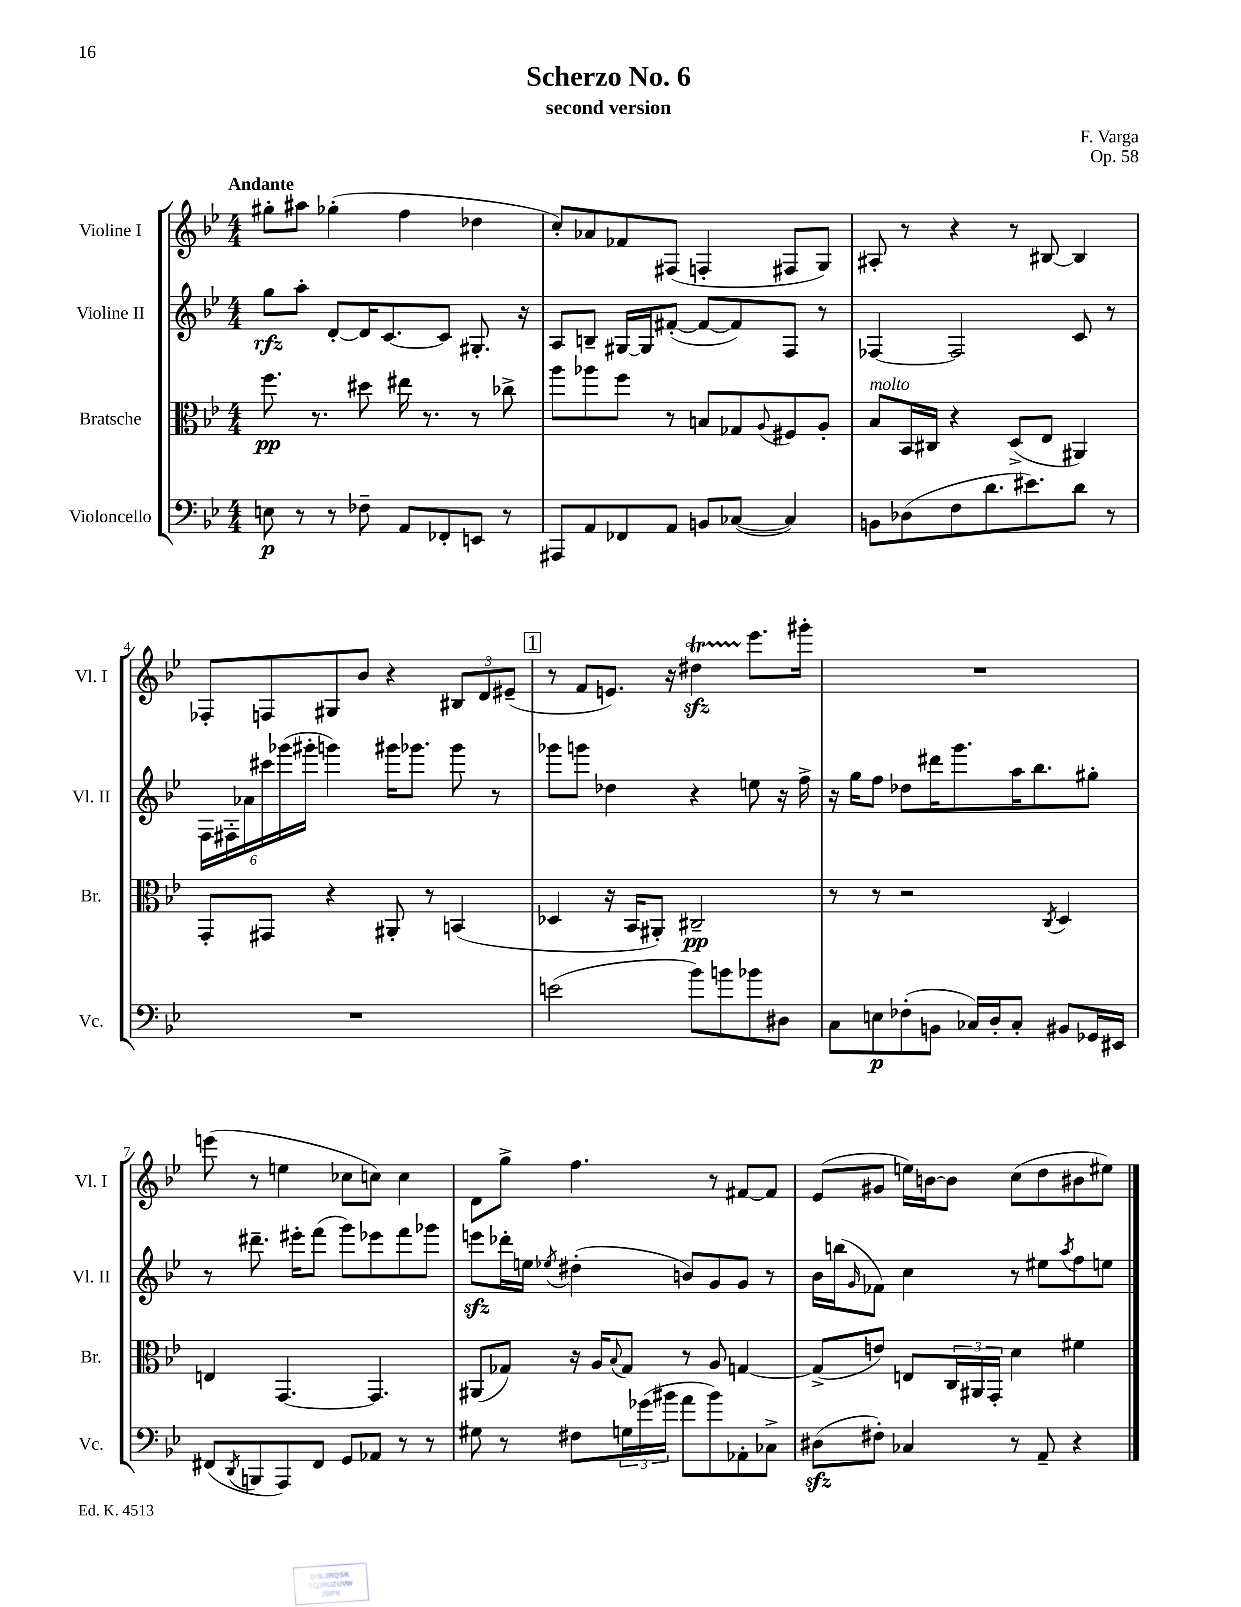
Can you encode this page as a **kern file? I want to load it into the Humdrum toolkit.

**kern	**kern	**kern	**kern
*staff4	*staff3	*staff2	*staff1
*clefF4	*clefC3	*clefG2	*clefG2
*k[b-e-]	*k[b-e-]	*k[b-e-]	*k[b-e-]
*M4/4	*M4/4	*M4/4	*M4/4
8E\	8.ff\	8gg\L	8gg#'\L
8r	.	8aa'\J	8aa#\J
.	8.r	.	.
8r	.	[8d'/L	(4gg-'\
8F-~\	8dd#\	16d/]K	.
.	.	[8.c/	.
8AA/L	16ee#\	.	4ff\
.	8.r	.	.
8FF-'/	.	8c/]J	.
8EE/J	8r	8.G#'/	4dd-\
8r	8cc-^\	.	.
.	.	16r	.
=	=	=	=
8AAA#/L	8aa\L	8A/L	8cc'/L)
8AA/	8aa-\	8B~/J	8a-/
8FF-/	8ff\J	[16G#/LL	8f-/
.	.	16G#/]J	.
8AA/J	8r	([8f#'/J	(8F#/J
8BB/L	8B/L	8f#/_L	4F'/
([8C-/J	8G-/	8f#/])	.
.	8qqA/	.	.
4C-/])	8F#/	8F/J	8F#/L
.	8A'/J	8r	8G/J)
=	=	=	=
8BB\L	8B-/L	[4F-/	8A#'/
(8D-\	16BB-/L	.	8r
.	16C#/JJ	.	.
8F\	4r	2F-/]	4r
8.d\	.	.	.
.	(8D^/L	.	8r
8.e#\)	.	.	.
.	8E-/J	.	[8B#/
8d\J	4AA#/)	8c/	4B#/]
8r	.	8r	.
=	=	=	=
1r	8GG'/L	24F\LL	8F-'/L
.	.	24F#'\	.
.	.	24a-\	.
.	8GG#/J	24ccc#\	8F/
.	.	(24ggg-\	.
.	.	24ggg#'\JJ	.
.	4r	4ggg\)	8G#/
.	.	.	8b-/J
.	8AA#'/	16ggg#\LK	4r
.	.	8.ggg-\J	.
.	8r	.	.
.	(4BB/	8ggg-\	12B#/L
.	.	.	12d/
.	.	8r	.
.	.	.	(12e#~/J
=	=	=	=
(2e\	4D-/	8ggg-\L	8r
.	.	8ggg\J	8f/L
.	16r	4dd-\	8.e/J)
.	16BB-/LK	.	.
.	8AA#'/J)	.	.
.	.	.	16r
8b-\L)	2C#~/	4r	4dd#\
8b\	.	.	.
8b-\	.	8ee\	8.eee-\L
8D#\J	.	16r	.
.	.	16ff^\	16ggg#'\Jk
=	=	=	=
8C\L	8r	16r	1r
.	.	16gg\LK	.
8E\	8r	8ff\J	.
(8F-'\	2r	8dd-\L	.
8BB\J	.	16ddd#\K	.
.	.	8.ggg\	.
16C-/LL)	.	.	.
16D'/J	.	.	.
8C-'/J	.	16aa\K	.
.	.	8.bb-\	.
.	8qC/	.	.
8BB#/L	4D/	.	.
16GG-/L	.	8gg#'\J	.
16EE#/JJ	.	.	.
=	=	=	=
(8FF#/L	4E/	8r	(8eee\
8qDD/	.	.	.
8BBB/	.	8.ddd#~\	8r
8AAA/)	[4.GG/	.	4ee\
.	.	16eee#'\LK	.
8FF#/J	.	(8fff\J	.
8GG/L	.	8ggg\L)	8cc-\L
8AA-/J	4.GG/]	8eee-\	8cc\J)
8r	.	8fff\	4cc\
8r	.	8ggg-\J	.
=	=	=	=
8G#\	(8AA#/L	8eee\L	8d\L
8r	8G-/J)	16ddd-'\L	8gg^\J
.	.	16ee\JJ	.
.	.	8qee-/	.
8F#\L	16r	(4dd#'\	4.ff\
.	16A/LK	.	.
.	8qqB-/	.	.
24G\L	8G-/J	.	.
(24g-\	.	.	.
24b#\JJ	.	.	.
8a\L	8r	8b/L)	.
8b#\)	8A/	8g/	8r
8AA-'\	[4G/	8g/J	[8f#/L
8C-^\J	.	8r	8f#/]J
=	=	=	=
(8D#\L	(8G^/]L	16b-\LL	(8e-/L
.	.	(16bb\J	.
.	.	16qqg/	.
8F#'\J)	8e/J)	8f-\J)	8g#/J
4C-/	8E/L	4cc\	16ee\LL)
.	.	.	[16b\J
.	24C/L	.	8b\]J
.	24AA#/	.	.
.	24GG'/JJ	.	.
8r	4d\	8r	(8cc\L
8AA~/	.	8ee#\L	8dd\
.	.	8qaa/	.
4r	4f#\	8ff\	8b#\
.	.	8ee\J	8ee#\J)
==	==	==	==
*-	*-	*-	*-
